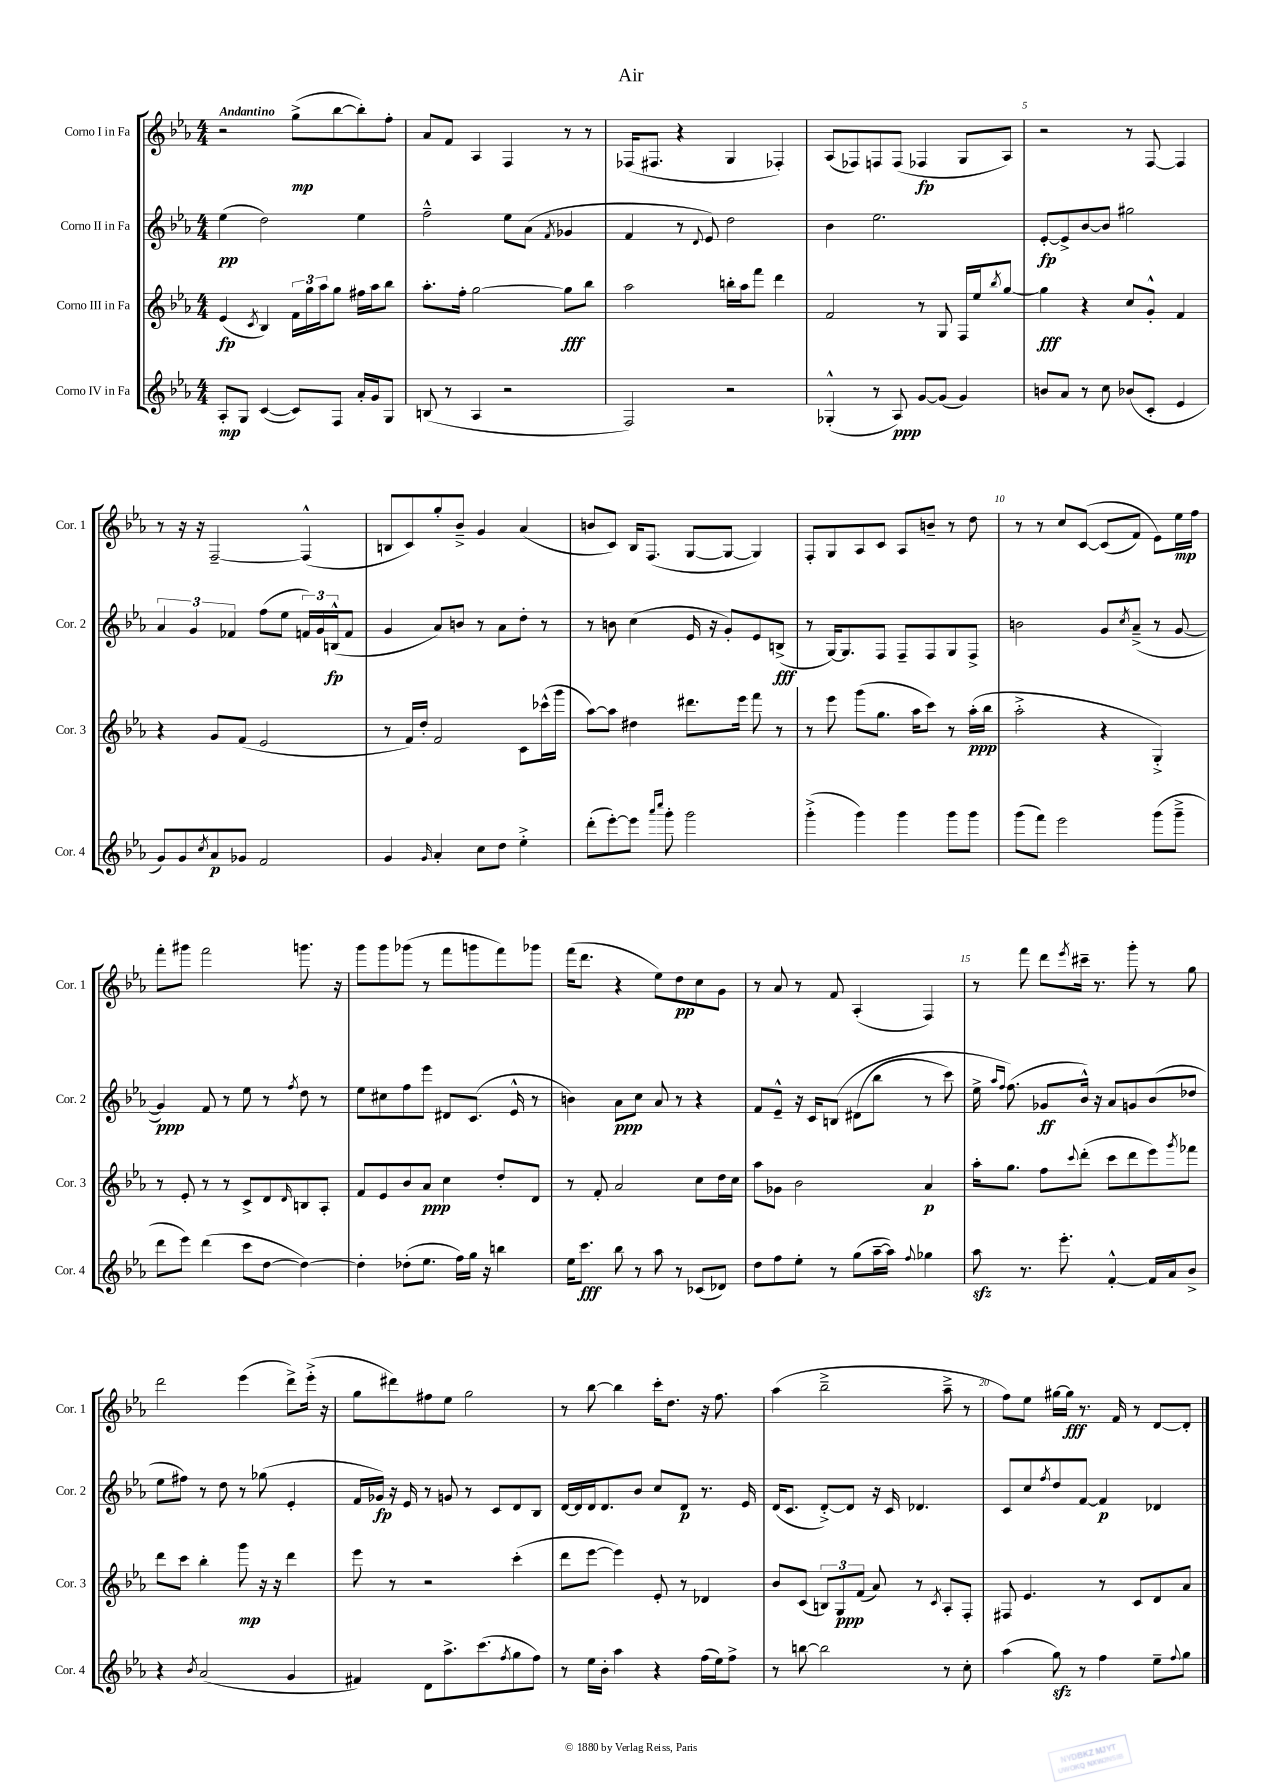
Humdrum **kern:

**kern	**kern	**kern	**kern
*staff4	*staff3	*staff2	*staff1
*clefG2	*clefG2	*clefG2	*clefG2
*k[b-e-a-]	*k[b-e-a-]	*k[b-e-a-]	*k[b-e-a-]
*M4/4	*M4/4	*M4/4	*M4/4
8A-'	(4e-	(4ee-	2r
8G	.	.	.
.	8qc	.	.
([4c	4B-)	2dd)	.
8c])	24f	.	(8gg^
.	24gg	.	.
.	24aa-	.	.
8F	8gg	.	[8bb-
16a-'	16ff#	4ee-	8bb-'])
16g	16aa-	.	.
8G	8bb-	.	8ff'
=	=	=	=
(8B	8.aa-'	2ff~^^	8a-
8r	.	.	8f
.	16ff'	.	.
4A-	[2gg	.	4A-
2r	.	8ee-	4F
.	.	(8a-	.
.	.	8qf	.
.	8gg]	4g-	8r
.	8bb-	.	8r
=	=	=	=
2F)	2aa-	4f	(16F-
.	.	.	8.F#
.	.	8r	4r
.	.	8qqd	.
.	.	8e-)	.
2r	16bb'	2dd	4G
.	16aa-	.	.
.	8fff	.	.
.	4ddd	.	4F-')
=	=	=	=
(4G-'^^	2f	4b-	(8A-
.	.	.	8F-)
8r	.	2.ee-	8F
8A-)	.	.	(8F
[8g	8r	.	4F-
(8g]	8G	.	.
4g)	16F	.	8G
.	16ee-	.	.
.	8qbb-	.	.
.	[8gg	.	8A-)
=	=	=	=
8b	4gg]	[8e-'	2r
8a-	.	8e-^]	.
8r	4r	[8b-	.
8cc	.	8b-]	.
(8b-	8cc	2gg#	8r
8c'	8g'^^	.	[8F
4e-	4f	.	4F]
=	=	=	=
8g)	4r	6a-	8r
8g	.	.	16r
.	.	6g	.
.	.	.	16r
8qcc	.	.	.
8a-	8g	.	[2F~
.	.	6f-	.
8g-	(8f	.	.
2f	2e-	(8ff	.
.	.	8ee-	.
.	.	24f)	(4F^^]
.	.	24g	.
.	.	(24B^^	.
.	.	8f	.
=	=	=	=
4g	8r	4g	8B
.	16f)	.	8c)
.	16dd'	.	.
16qqg	.	.	.
4a-'	2f	8a-)	8gg'
.	.	8b	8b-~^
8cc	.	8r	4g
8dd	.	8a-	.
4ee-'^	8c	8dd'	(4a-
.	(16ccc-^^	8r	.
.	16ggg	.	.
=	=	=	=
(8ddd'	[8aa-)	8r	8b
[8eee-')	8aa-]	8b	8c)
8eee-]	4dd#	(4cc	16B-
.	.	.	(8.F
16qqaaa-	.	.	.
16qqcccc	.	.	.
8ggg'	.	.	.
2ggg	8.ddd#	16e-	[8G
.	.	16r	.
.	.	8g')	8G_
.	16eee-	.	.
.	8fff	8e-	4G])
.	8r	(8B^	.
=	=	=	=
(4ggg'^	8r	8r	8F'
.	8eee-	[16G)	8G
.	.	8.G]	.
4ggg)	(8ggg	.	8A-
.	8.gg	8F	8c
4ggg	.	8F~	8A-
.	16aa-	.	.
.	8ccc)	8F	8b~
8ggg	8r	8G	8r
8ggg	(16aa-'	8F^	8dd
.	16bb-	.	.
=	=	=	=
(8ggg	2aa-'^	2b	8r
8fff)	.	.	8r
2eee-	.	.	8cc
.	.	.	&([8c
.	4r	8g	(8c]
.	.	8qcc	.
.	.	(8a-~^	8f)
(8ggg	4G'^)	8r	8e-&)
8ggg~^	.	[8g	16ee-
.	.	.	16ff
=	=	=	=
8ddd	8r	4g])	8fff'
8eee-)	8e-'	.	8ggg#
(4ddd	8r	8f	2fff
.	8r	8r	.
8ccc	8c^	8ee-	.
[8dd	8d	8r	.
.	16qqd	8qff	.
4dd_)	8B	8dd	8.ggg
.	8A-'	8r	.
.	.	.	16r
=	=	=	=
4dd']	8f	8ee-	8ggg
.	8e-	8cc#	8ggg
(8dd-'	8b-	8ff	(8ggg-
8.ee-	8a-	8eee-	8r
.	4cc	8d#	8fff
16ff)	.	.	.
16gg	.	(8.c	8ggg
16r	.	.	.
4bb	8dd'	.	8fff)
.	.	16e-^^	.
.	8d	8r	8ggg-
=	=	=	=
16ee-	8r	4b)	(16fff
8.ccc	.	.	8.ddd
.	8f'	.	.
8bb-	2a-	8a-	4r
8r	.	8cc	.
8aa-	.	8a-	8ee-)
8r	.	8r	8dd
(8c-	8cc	4r	8cc
8d-)	16dd	.	8g
.	16cc	.	.
=	=	=	=
8dd	8aa-	8f	8r
8ff	8g-	8e-~^^	8a-
8ee-'	2b-	16r	8r
.	.	16c	.
8r	.	&(8B	8f
(8gg	.	(8d#	(4A-'
[16aa-~	.	8bb-	.
16aa-])	.	.	.
8qqff	.	.	.
4gg-	4a-	8r	4F)
.	.	8ccc)	.
=	=	=	=
8aa-	16aa-'	16ee-^	8r
.	.	16qqaa-	.
.	.	16qqff	.
.	8.gg	(8.ff&)	.
8.r	.	.	8fff
.	8ff	8g-	8ddd
8.eee-'	.	.	.
.	8qqccc	.	8qeee-
.	(8ddd'	16b-^^)	16ccc#~
.	.	16r	8.r
[4f'^^	8ccc	8a-	.
.	8ddd	8g	8ggg'
16f]	8eee-)	(8b-	8r
16a-	.	.	.
.	8qggg	.	.
8b-^	8fff-	8dd-	8gg
=	=	=	=
4r	8ddd	8ee-	2ddd
.	8ccc	8ff#)	.
8qb-	.	.	.
(2a-	4bb-'	8r	.
.	.	8dd	.
.	8ggg	8r	(4eee-
.	16r	(8gg-	.
.	16r	.	.
4g	4ddd	4e-'	8ddd^)
.	.	.	(16eee-'^
.	.	.	16r
=	=	=	=
4f#)	8eee-	16f	8gg
.	.	16g-)	.
.	8r	16r	8ddd#)
.	.	16e-	.
8d	2r	8r	8ff#
8.aa-^	.	8g	8ee-
.	.	8r	2gg
(8.ccc	.	.	.
.	.	8c	.
8qff	.	.	.
8gg	(4ccc'	8d	.
8ff)	.	8B-	.
=	=	=	=
8r	8ddd	[16d	8r
.	.	16d]	.
16ee-	[8eee-	16d	[8bb-
16b-'	.	8.d	.
4aa-	4eee-])	.	4bb-]
.	.	8b-	.
4r	8e-'	8cc	16ccc'
.	.	.	8.dd
.	8r	8d	.
(16ff	4d-	8.r	16r
16ee-)	.	.	8.ff
8ff^	.	.	.
.	.	16e-	.
=	=	=	=
8r	8b-	(16d	(4aa-
.	.	8.c	.
[8bb	(8c	.	.
2bb]	12B)	[8d'^)	2bb-~^
.	12G	.	.
.	.	8d]	.
.	(12f	.	.
.	8a-)	16r	.
.	.	16c	.
.	8r	4.d-	.
.	8qc	.	.
8r	8A-'	.	8aa-~^
8cc'	8F'	.	8r
=	=	=	=
(4aa-	8F#	8c	8ff)
.	4.e-	8cc	8ee-
.	.	8qff	.
8gg)	.	8dd	[16gg#
.	.	.	16gg#]
8r	.	[8f	8.r
4ff	8r	4f]	.
.	.	.	16f
.	8c	.	8r
8ee-~	8d	4d-	[8d
8qqff	.	.	.
8gg	8a-	.	8d']
==	==	==	==
*-	*-	*-	*-
